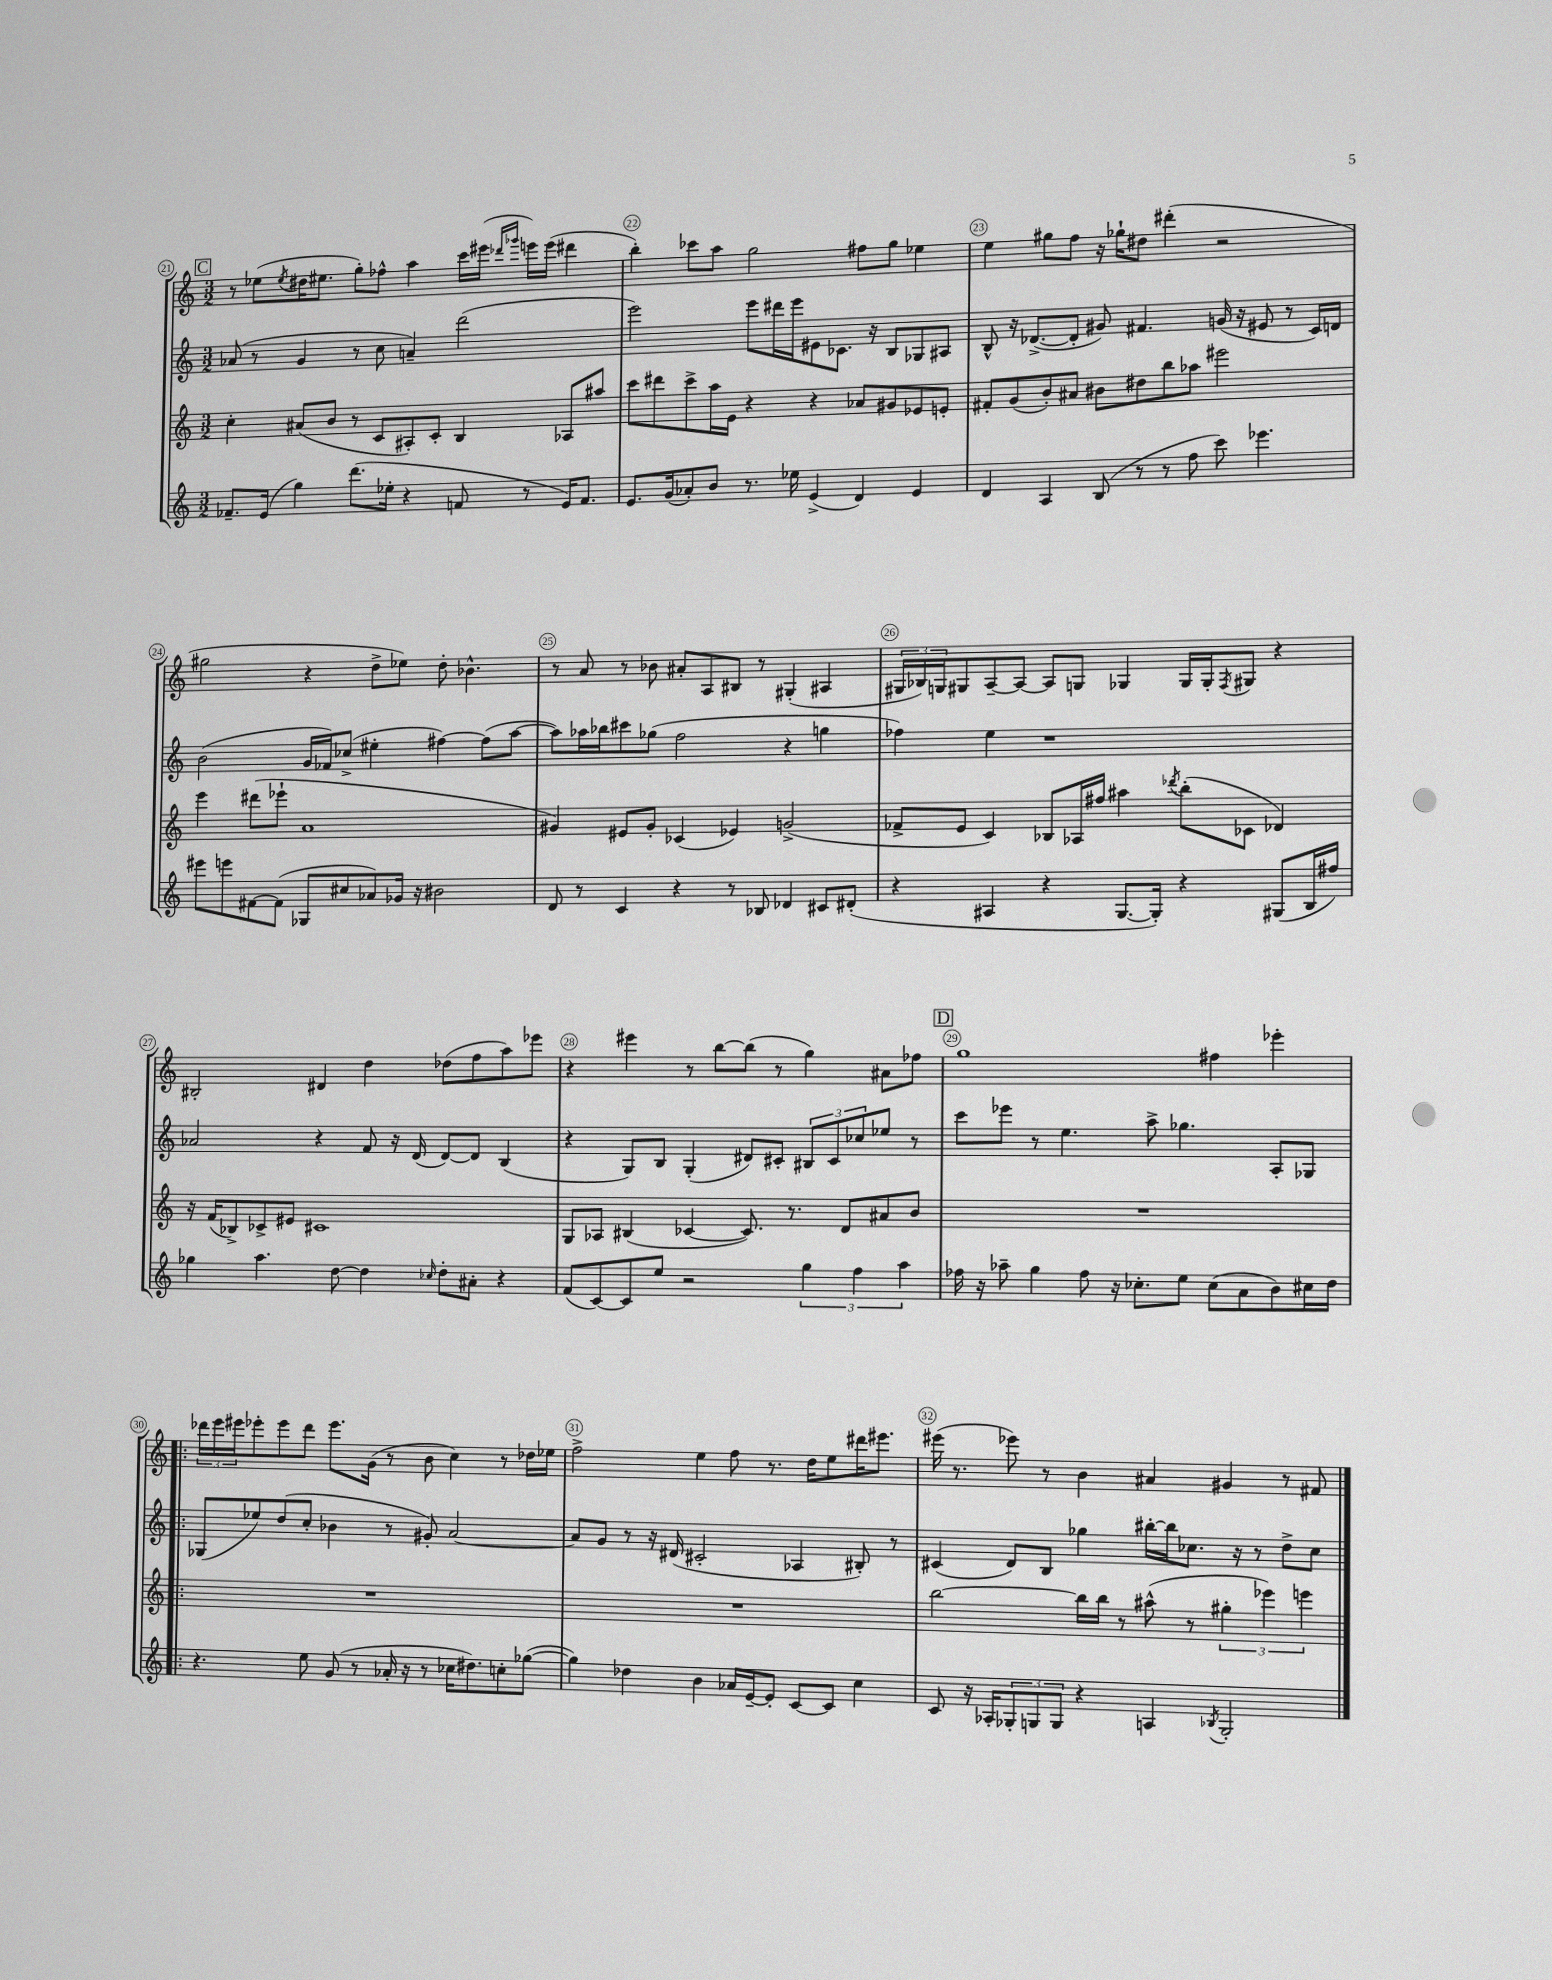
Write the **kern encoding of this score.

**kern	**kern	**kern	**kern
*staff4	*staff3	*staff2	*staff1
*clefG2	*clefG2	*clefG2	*clefG2
*k[]	*k[]	*k[]	*k[]
*M3/2	*M3/2	*M3/2	*M3/2
8.f-~	4cc'	(8a-	8r
.	.	8r	(8ee-
(16e	.	.	.
.	.	.	8qee-
4gg)	(8a#	4g	16dd#
.	.	.	8.ee#
.	8b	.	.
(8.ddd	8r	8r	8gg')
.	8c	8cc	8ff-^^
16ee-'	.	.	.
4r	8A#')	4a~)	4aa
.	8c'	.	.
8f	4B	(2ddd	16ccc
.	.	.	(16eee#
.	.	.	16qqddd-
.	.	.	16qqggg-
8r	.	.	16eee)
.	.	.	(16eee
16e)	8A-	.	4ddd#
8.f	.	.	.
.	8aa#	.	.
=	=	=	=
8.e	8ccc	2eee)	4bb')
.	8ddd#	.	.
(16g	.	.	.
8a-')	8ccc^	.	8ccc-
8b	16aa	.	8aa
.	16e	.	.
8.r	4r	8eee	2gg
.	.	16ddd#	.
16ee-	.	16eee	.
(4e^	4r	8e#	.
.	.	8.c-	.
4d)	8a-	.	8ff#
.	.	16r	.
.	8g#	8B	8gg
4e	8e-	8G-	4ee-
.	8e'	8A#	.
=	=	=	=
4d	8f#'	8B^^	4ee
.	(8g	16r	.
.	.	([8.d-^	.
4A	8b')	.	8gg#
.	8a#	8d-']	8ff
(8B	8b#	8g#)	16r
.	.	.	16gg-`
8r	8dd#	4.f#	8dd#
8r	8bb	.	(4ddd#'
8ff	8aa-	.	.
8ccc)	2eee#	(16g	2r
.	.	16r	.
4.eee-	.	8e#	.
.	.	8r	.
.	.	16c)	.
.	.	16d	.
=	=	=	=
8eee#	4eee	(2b	2gg#
8eee	.	.	.
[8f#	(8ddd#	.	.
(8f#]	8eee-`	.	.
8G-	1a	16g	4r
.	.	16f-)	.
8cc#	.	(8cc-^	.
8a-)	.	4ee#'	8dd^
16g-	.	.	8ee-)
16r	.	.	.
2b#	.	[4ff#)	8dd'
.	.	.	4.b-^^
.	.	(8ff#]	.
.	.	[8aa	.
=	=	=	=
8d	4g#)	8aa])	8r
8r	.	16aa-	8a
.	.	16bb-	.
4c	8e#	8ccc#	8r
.	8g#'	(8gg-	8b-
4r	(4c-	2ff	8a#'
.	.	.	8A
8r	4e-)	.	8B#
8B-	.	.	8r
4d-	(2g^	4r	(4G#'
8c#	.	4gg	4A#
(8d#'	.	.	.
=	=	=	=
4r	8f-^	4ff-)	24G#
.	.	.	24B-)
.	.	.	24G
.	8e	.	8G#
4A#	4c)	4ee	[8A~
.	.	.	8A_
4r	8B-	1r	8A]
.	16A-	.	8G
.	16ff#	.	.
[8.G	4aa#	.	4G-
16G'])	.	.	.
.	8qddd-	.	.
4r	(8bb'	.	16G-
.	.	.	16G-'
.	.	.	8qF
.	8c-	.	8G#
(8G#	4d-)	.	4r
16B	.	.	.
16ff#)	.	.	.
=	=	=	=
4gg-	16r	2a-	2B#'
.	(16f	.	.
.	8B-^)	.	.
4.aa	8c-^	.	.
.	8e#	.	.
.	1c#	4r	4d#
[8dd	.	.	.
4dd]	.	8f	4dd
.	.	16r	.
.	.	(16d	.
16qqcc-	.	.	.
8dd'	.	[8d)	(8dd-
8a#'	.	8d]	8ff
4r	.	(4B	8aa)
.	.	.	8eee-
=	=	=	=
(8f	8G	4r	4r
[8c)	8A-	.	.
8c]	(4B#	8G)	4eee#
8ee	.	8B	.
2r	[4c-	(4G'	8r
.	.	.	[8bb
.	8.c-])	8d#)	(8bb]
.	.	8c#'	8r
.	8.r	.	.
6gg	.	12B#	4gg)
.	.	12c#	.
.	8d	.	.
6ff	.	12cc-	.
.	8a#	8ee-	8a#
6aa	.	.	.
.	8b	8r	8ff-
=	=	=	=
16ff-	1.r	8ccc	1gg
16r	.	.	.
8aa-~	.	8eee-	.
4gg	.	8r	.
.	.	4.ee	.
8ff-	.	.	.
16r	.	.	.
8.cc-'	.	.	.
.	.	8aa^	.
8ee	.	4.gg-	.
(8cc-	.	.	4ff#
8a	.	.	.
8b)	.	8A'	4eee-'
16cc#	.	8G-	.
16dd	.	.	.
=!|:	=!|:	=!|:	=!|:
4.r	1.r	(8G-	24ddd-
.	.	.	24eee
.	.	.	24eee#
.	.	8ee-)	8eee-'
.	.	(8dd	8eee-
8ee	.	8cc'	8ddd-
(8g	.	4b-	8.eee-
8r	.	.	.
.	.	.	(16g
16a-'	.	8r	8r
16r	.	.	.
8r	.	8g#')	8b
16cc-	.	[2a	4cc)
8.dd#)	.	.	.
8cc'	.	.	8r
([8gg-	.	.	16dd-
.	.	.	16ee-
=	=	=	=
4gg-])	1.r	8a]	2ff^
.	.	8g	.
4dd-	.	8r	.
.	.	16r	.
.	.	(16d#	.
4b	.	2c#'	4ee
16a-	.	.	8ff
[16e~	.	.	.
8e']	.	.	8.r
[8c	.	4A-	.
.	.	.	16dd
8c]	.	.	8ee
4cc	.	8B#')	16ddd#
.	.	.	8.eee#
.	.	8r	.
=	=	=	=
8c	[2bb	(4c#	(16eee#
.	.	.	8.r
16r	.	.	.
16A-'	.	.	.
12G-'	.	8d)	8eee-)
12G	.	.	.
.	.	8B	8r
12G	.	.	.
4r	16bb]	4gg-	4b
.	16bb	.	.
.	8r	.	.
4A	(8aa#^^	[16bb#'	4a#
.	.	16bb#]	.
.	8r	8.cc-	.
8qB-	.	.	.
2G'	6gg#'	.	4g#
.	.	16r	.
.	.	8r	.
.	6eee-)	.	.
.	.	8dd^	8r
.	6eee	.	.
.	.	8cc-	8f#
==	==	==	==
*-	*-	*-	*-
